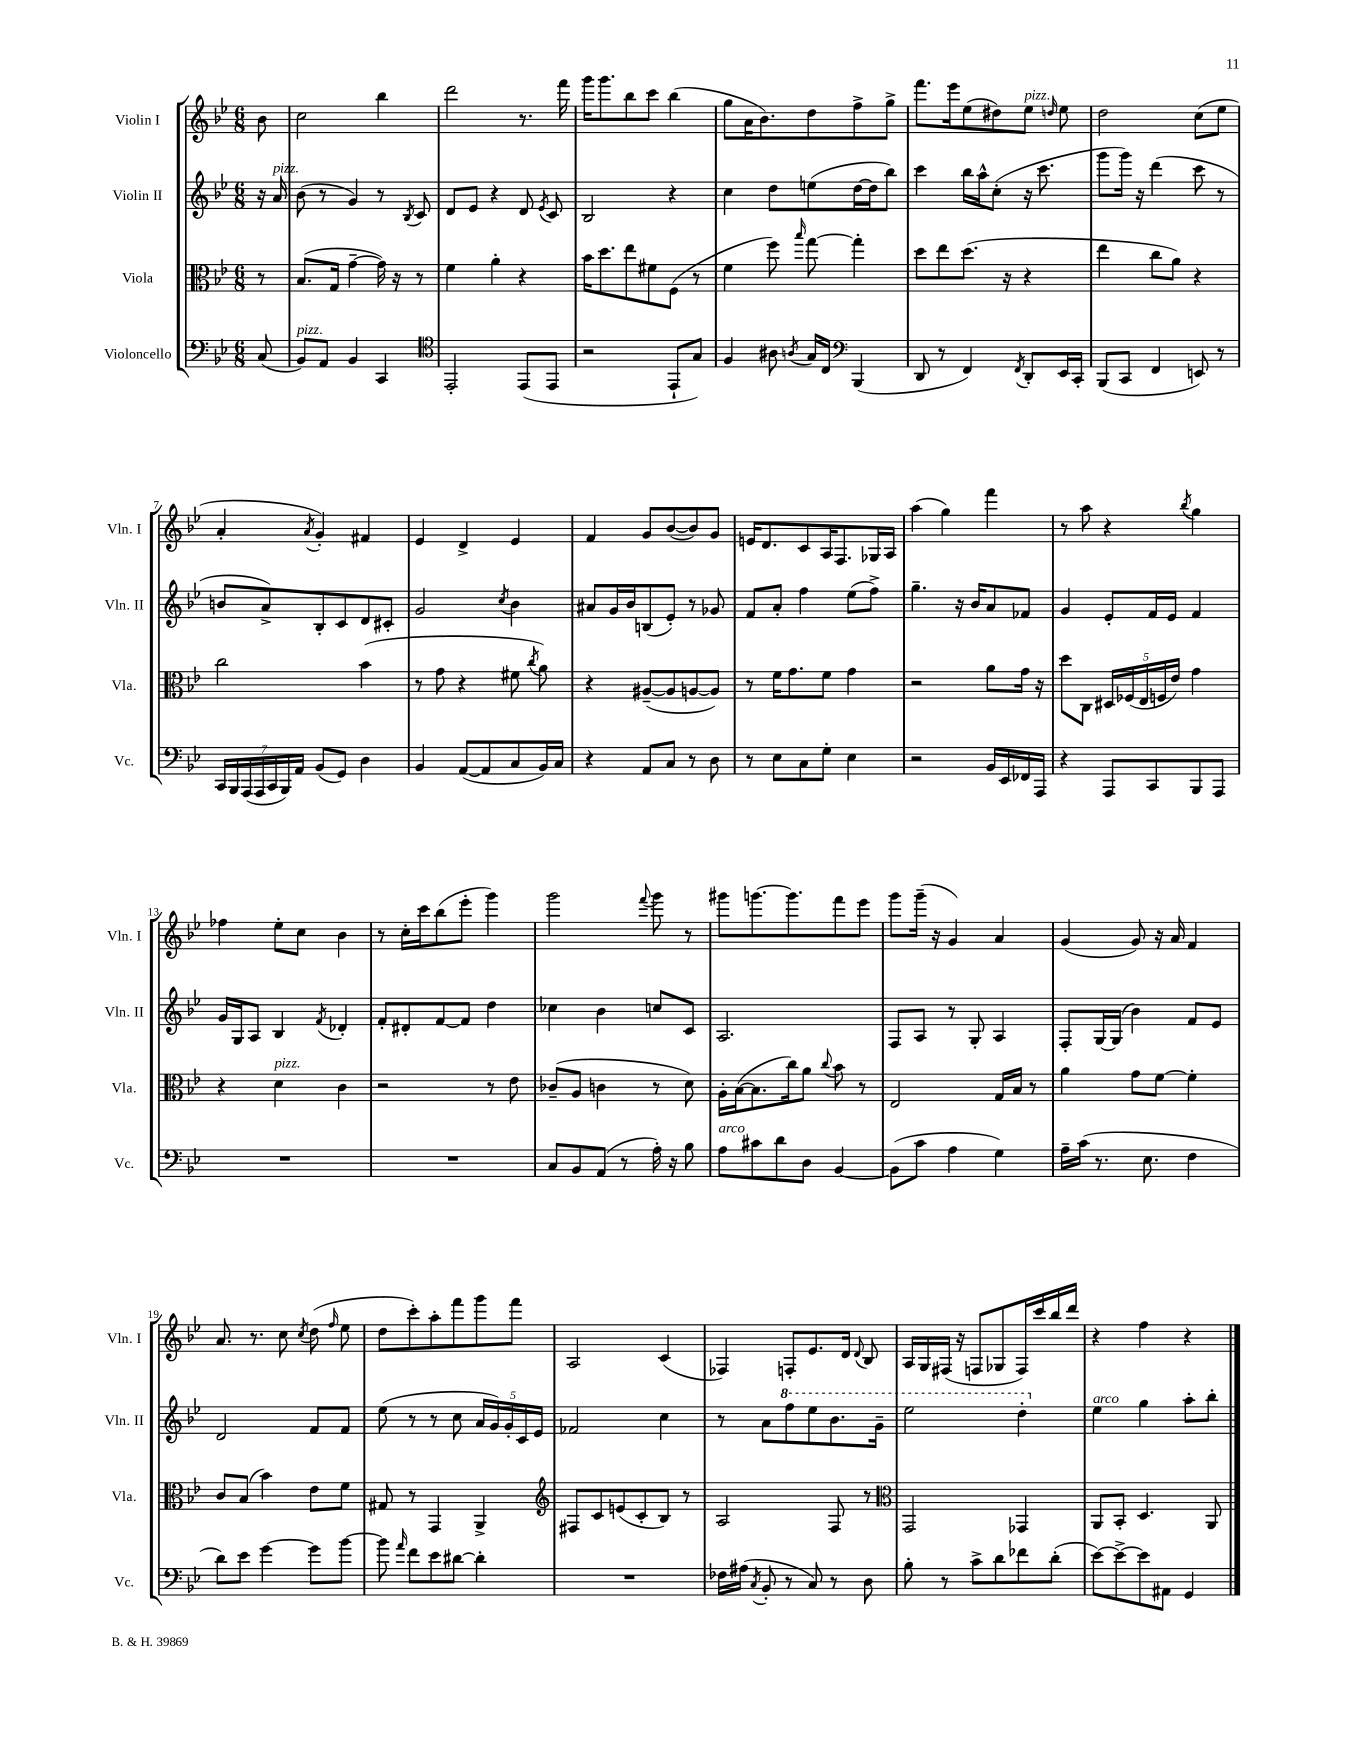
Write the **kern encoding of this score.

**kern	**kern	**kern	**kern
*staff4	*staff3	*staff2	*staff1
*clefF4	*clefC3	*clefG2	*clefG2
*k[b-e-]	*k[b-e-]	*k[b-e-]	*k[b-e-]
*M6/8	*M6/8	*M6/8	*M6/8
(8C	8r	16r	8b-
.	.	16a	.
=	=	=	=
8BB-)	(8.B-	(8b-	2cc
8AA	.	8r	.
.	16G	.	.
4BB-	[4g~	4g)	.
4CC	16g])	8r	4bb-
.	16r	.	.
.	.	8qB-	.
.	8r	8c	.
=	=	=	=
*clefC4	*	*	*
2EE-'	4f	8d	2ddd
.	.	8e-	.
.	4a'	4r	.
(8EE-	4r	8d	8.r
.	.	8qe-	.
8EE-	.	8c	.
.	.	.	16fff
=	=	=	=
2r	16b-	2B-	16ggg
.	8.dd	.	8.ggg
.	8ee-	.	8bb-
.	8f#	.	8ccc
8EE-`	(8F	4r	(4bb-
8G)	8r	.	.
=	=	=	=
4F	4f	4cc	8gg
.	.	.	16a
.	.	.	8.b-)
8A#	8ff)	8dd	.
8qA	16qqbb-	.	.
16G	[8gg	(8ee	8dd
16C	.	.	.
*clefF4	*	*	*
(4BBB-	4gg']	[16dd	8ff^
.	.	16dd]	.
.	.	8bb-)	8gg^
=	=	=	=
8DD	8dd	4ccc	8.fff
8r	8ee-	.	.
.	.	.	16eee-
4FF)	(8.dd	16bb-	(8ee-
.	.	16aa^^	.
.	.	(8cc'	8dd#)
.	16r	.	.
8qFF	.	.	.
8DD'	4r	16r	8ee-
.	.	8.ccc	.
.	.	.	16qqdd
16EE-	.	.	8ee-
16CC'	.	.	.
=	=	=	=
(8BBB-	4ee-	8ggg	2dd
8CC	.	16ggg)	.
.	.	16r	.
4FF	8cc	(4ddd	.
.	8a)	.	.
8EE)	4r	8ccc	(8cc
8r	.	8r	8ee-
=	=	=	=
28CC	2cc	8b	4a'
28BBB-	.	.	.
(28AAA	.	.	.
28AAA	.	.	.
.	.	8a^)	.
28CC	.	.	.
28BBB-)	.	.	.
28AA	.	.	.
.	.	.	8qa
(8BB-	.	8B-'	4g')
8GG)	.	8c	.
4D	(4b-	8d	4f#
.	.	8c#'	.
=	=	=	=
4BB-	8r	2g	4e-
.	8g	.	.
([8AA	4r	.	4d^
8AA]	.	.	.
.	.	8qcc	.
8C	8f#	4b-	4e-
.	8qcc	.	.
16BB-)	8a)	.	.
16C	.	.	.
=	=	=	=
4r	4r	8a#	4f
.	.	16g	.
.	.	16b-	.
8AA	([8A#~	(8B	8g
8C	8A#]	8e-')	([8b-
8r	[8A	8r	8b-])
8D	8A])	8g-	8g
=	=	=	=
8r	8r	8f	16e
.	.	.	8.d
8E-	16f	8a'	.
.	8.g	.	.
8C	.	4ff	8c
8G'	8f	.	16A
.	.	.	8.F
4E-	4g	(8ee-	.
.	.	8ff^)	16G-
.	.	.	16A
=	=	=	=
2r	2r	4.gg~	(4aa
.	.	.	4gg)
.	.	16r	.
.	.	16b-	.
16BB-	8a	8a	4fff
16EE-	.	.	.
16FF-	16g	8f-	.
16AAA	16r	.	.
=	=	=	=
4r	8dd	4g	8r
.	8C	.	8aa
8AAA	20D#	8e-'	4r
.	(20F-	.	.
.	20E-	.	.
8CC	.	16f	.
.	20F	.	.
.	.	16e-	.
.	20e-)	.	.
.	.	.	8qbb-
8BBB-	4g	4f	4gg
8AAA	.	.	.
=	=	=	=
2.r	4r	16g	4ff-
.	.	16G	.
.	.	8A	.
.	4d	4B-	8ee-'
.	.	.	8cc
.	.	8qf	.
.	4c	4d-'	4b-
=	=	=	=
2.r	2r	8f'	8r
.	.	8d#'	16cc'
.	.	.	16ccc
.	.	[8f	(8bb-
.	.	8f]	8eee-'
.	8r	4dd	4ggg)
.	8e-	.	.
=	=	=	=
8C	(8c-~	4cc-	2ggg
8BB-	8A	.	.
(8AA	4c	4b-	.
8r	.	.	.
.	.	.	8qqfff
16A')	8r	8cc	8ggg
16r	.	.	.
8B-	8d)	8c	8r
=	=	=	=
8A	16A'	2.A	8ggg#
.	([16B-	.	.
8c#	8.B-]	.	[8.ggg
8d	.	.	.
.	16cc)	.	8.ggg]
8D	8a	.	.
.	8qqcc	.	.
[4BB-	8b-	.	8fff
.	8r	.	8eee-
=	=	=	=
(8BB-]	2E-	8F	8ggg
8c	.	8A	(16ggg~
.	.	.	16r
4A	.	8r	4g)
.	.	8G'	.
4G)	16G	4A	4a
.	16B-	.	.
.	8r	.	.
=	=	=	=
16A~	4a	8F'	(4g
(16c	.	.	.
8.r	.	[16G	.
.	.	(16G]	.
.	8g	4b-)	8g)
8.E-	.	.	.
.	[8f	.	16r
.	.	.	16a
4F	4f']	8f	4f
.	.	8e-	.
=	=	=	=
8d)	8c	2d	8.a
8e-	(8B-	.	.
.	.	.	8.r
[4g	4b-)	.	.
.	.	.	8cc
.	.	.	8qcc
8g]	8e-	8f	(8dd
.	.	.	16qqff
[8b-	8f	8f	8ee-
=	=	=	=
8b-]	8G#	(8ee-	8dd
16qqa	.	.	.
8f	8r	8r	8ccc')
8e-	4GG	8r	8aa'
[8d#	.	8cc	8fff
4d#']	4AA^	20a	8ggg
.	.	20g)	.
.	.	20g'	.
.	.	.	8fff
.	.	20c	.
.	.	20e-	.
=	=	=	=
*	*clefG2	*	*
2.r	8F#	2f-	2A
.	8c	.	.
.	(8e	.	.
.	8c'	.	.
.	8B-)	4cc	(4c
.	8r	.	.
=	=	=	=
16F-	2A	8r	4F-)
(16A#	.	.	.
8qC	.	.	.
8BB-'	.	8a	.
8r	.	8fff	8F'
8C)	.	8eee-	8.e-
8r	8F	8.bb-	.
.	.	.	16d
.	.	.	8qqd
8D	8r	.	8B-
.	.	16gg~	.
=	=	=	=
*	*clefC3	*	*
8B-'	2GG	2eee-	16A
.	.	.	16G
8r	.	.	(16F#
.	.	.	16r
8c^	.	.	8F
8d	.	.	8G-
8f-	4GG-	4ddd'	16F)
.	.	.	16ccc
(8d'	.	.	16bb-
.	.	.	16ddd
=	=	=	=
[8e-)	8AA	4ee-	4r
8e-^_	8BB-'	.	.
8e-]	4.D	4gg	4ff
8AA#	.	.	.
4GG	.	8aa'	4r
.	8AA	8bb-'	.
==	==	==	==
*-	*-	*-	*-
